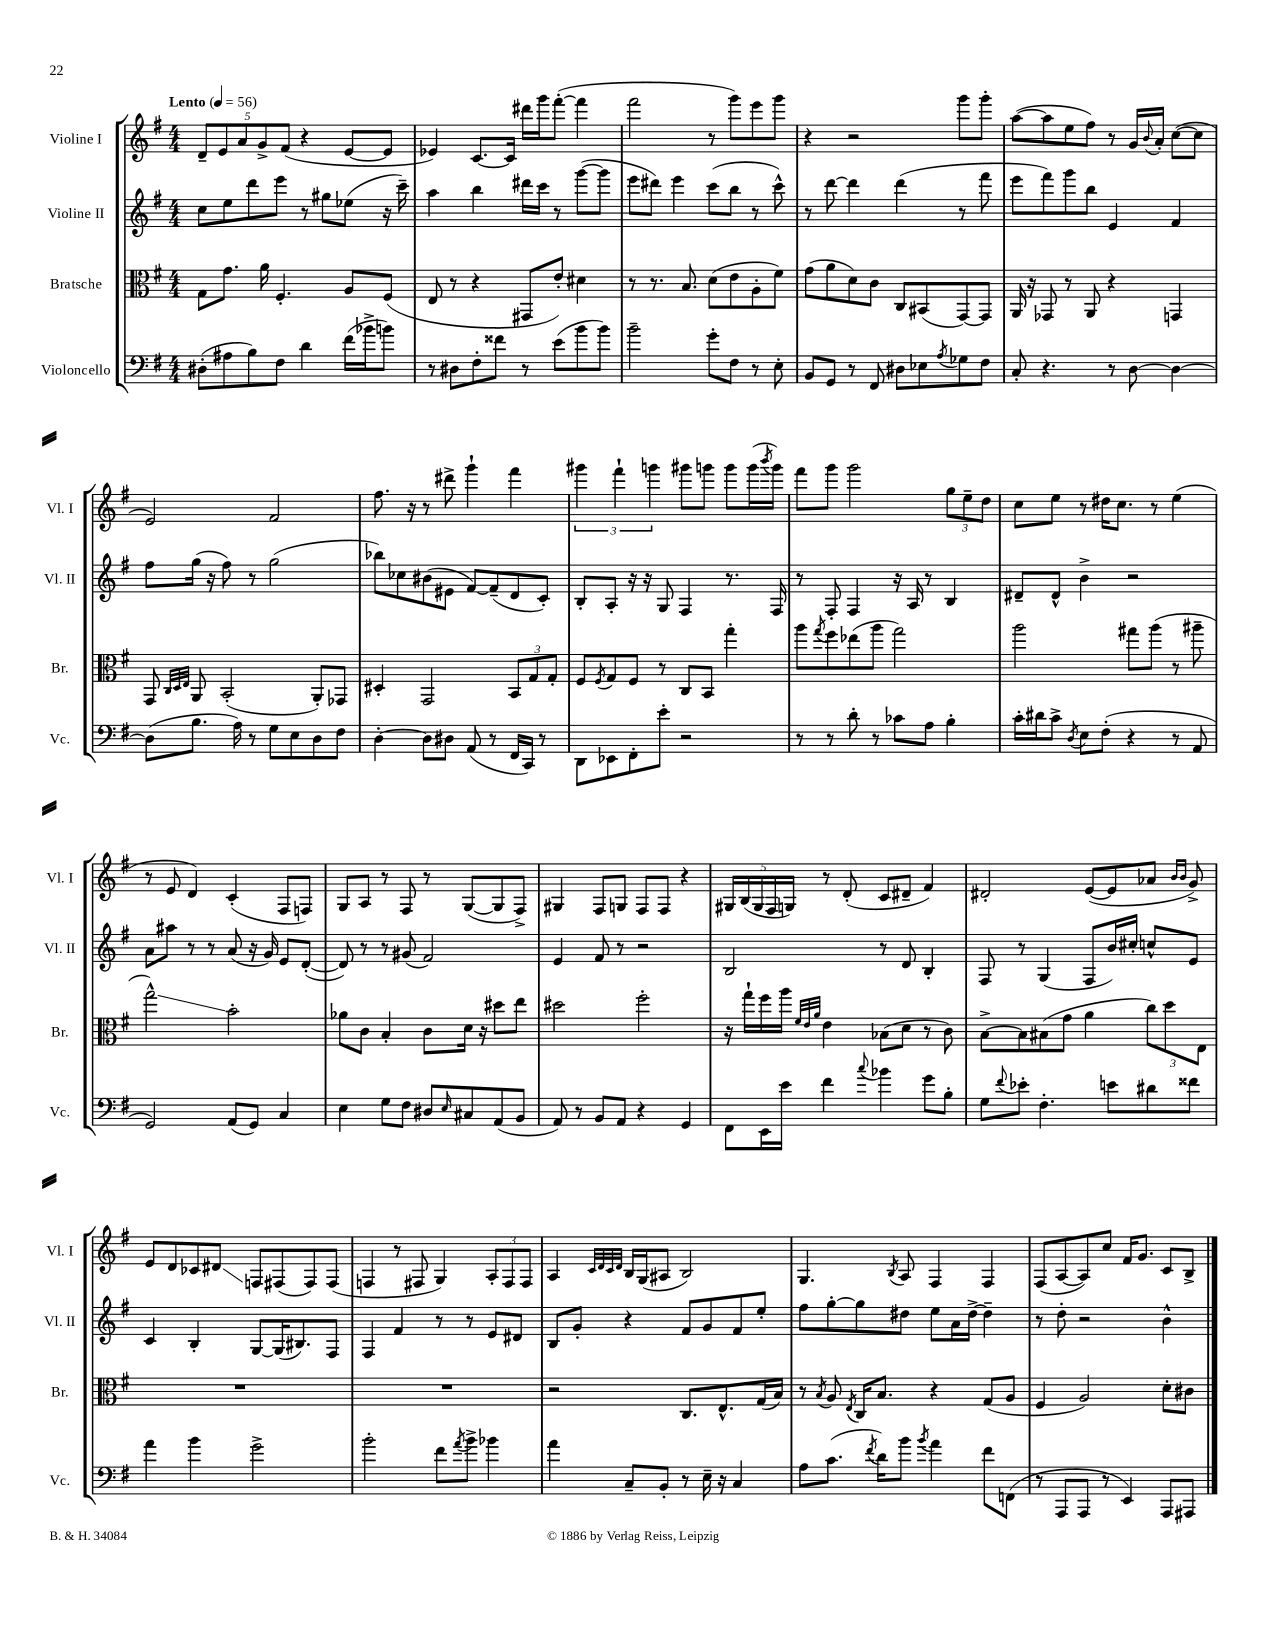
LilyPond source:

<<
\new StaffGroup <<
\new Staff = "s0" \with { instrumentName = "Violine I" shortInstrumentName = "Vl. I" } {
    \clef treble \key g \major \numericTimeSignature \time 4/4 \tempo "Lento" 4 = 56
    \tuplet 5/4 { d'8-- e'8 a'8 g'8-> fis'8( } r4 e'8~ e'8 |
    ees'4) c'8.~ c'16 dis'''16 g'''16 fis'''8~-.( fis'''4 |
    fis'''2 r8 g'''8) e'''8 g'''8 |
    r4 r2 g'''8 g'''8-. |
    a''8~( a''8 e''8 fis''8) r8 g'16 \appoggiatura { b'8 } a'16-. c''8~( c''8 |
    e'2) fis'2 |
    fis''8. r16 r8 dis'''8-> g'''4-! fis'''4 |
    \tuplet 3/2 { gis'''4 fis'''4-! g'''4 } gis'''8 g'''8 g'''8 g'''16( \acciaccatura { b'''8 } g'''16) |
    fis'''8 g'''8 g'''2 \tuplet 3/2 { g''8 e''8-- d''8 } |
    c''8 e''8 r8 dis''16 c''8. r8 e''4( |
    r8 e'8 d'4) c'4-.( fis8 f8) |
    g8 a8 r8 fis8 r8 g8~( g8 fis8->) |
    gis4 fis8 g8 fis8 fis8 r4 |
    \tuplet 5/4 { gis16 b16( gis16 fis16 g16) } r8 d'8-.( c'8 dis'8-- fis'4) |
    dis'2-. e'8~( e'8 aes'8 \grace { b'16 b'16 } g'8->) |
    e'8 d'8 ces'8 dis'8\glissando f8 fis8( fis8) fis8( |
    f4 r8 fis8 g4) \tuplet 3/2 { a8-. fis8 fis8 } |
    a4 \grace { c'32 d'32 c'32 d'32 } b16 g16( ais8 b2) |
    g4. \acciaccatura { b8 } a8 fis4 fis4 |
    fis8( a8~ a8) c''8 fis'16 g'8. c'8 b8-> \bar "|." |
}
\new Staff = "s1" \with { instrumentName = "Violine II" shortInstrumentName = "Vl. II" } {
    \clef treble \key g \major \numericTimeSignature \time 4/4
    c''8 e''8 d'''8 e'''8 r8 gis''8 ees''8( r16 c'''16--) |
    a''4 b''4 dis'''16 c'''16 r8 g'''8~( g'''8 |
    e'''8 dis'''8) e'''4 c'''8( b''8 r8 c'''8-^) |
    r8 d'''8~ d'''4 d'''4( r8 fis'''8 |
    e'''8 fis'''8) g'''8 b''8 e'4 fis'4 |
    fis''8 g''16( r16 fis''8) r8 g''2( |
    bes''8) ces''8 bis'8( eis'8 fis'8~) fis'8--( d'8 c'8-.) |
    b8-. a8-. r16 r16 g8 fis4 r8. fis16 |
    r8 fis8-. fis4 r16 a16 r8 b4 |
    dis'8-- dis'8-^ b'4-> r2 |
    a'8 ais''8 r8 r8 a'8( r16 g'16) e'8 d'8~-.( |
    d'8) r8 r8 gis'8( fis'2) |
    e'4 fis'8 r8 r2 |
    b2 r8 d'8 b4-. |
    fis8 r8 g4( fis8 b'16) cis''16-. c''8-^ e'8 |
    c'4 b4-. g8~ g16( bis8.) fis8 |
    fis4 fis'4 r8 r8 e'8 dis'8 |
    b8 g'8-. r4 fis'8 g'8 fis'8 e''8-. |
    fis''8 g''8~-. g''8 dis''8 e''8 a'16 dis''16~-> dis''4-- |
    r8 d''8-. r2 b'4-^ \bar "|." |
}
\new Staff = "s2" \with { instrumentName = "Bratsche" shortInstrumentName = "Br." } {
    \clef alto \key g \major \numericTimeSignature \time 4/4
    g8 g'8. a'16 fis4.-. a8 fis8( |
    e8 r8 r4 gis,8 e'8-.) dis'4 |
    r8 r8. b8. d'8( e'8 a8-. fis'8) |
    g'8( a'8 d'8) c'8 c8 bis,8( g,8~) g,8 |
    a,16 r16 ges,8 r8 a,8 r4 g,4 |
    g,8 \grace { c32 d32 e32 } a,8 b,2-.( a,8-.) ges,8 |
    dis4-. g,2 \tuplet 3/2 { b,8 g8 g8-. } |
    fis8 \acciaccatura { fis8 } g8 fis8 r8 c8 b,8 g''4-. |
    a''8 \acciaccatura { g''8 } fis''8 ees''8( a''8 g''2) |
    a''2 gis''8 a''8( r8 ais''8-- |
    g''2-^\glissando) b'2-. |
    aes'8 c'8 b4-. c'8 d'16 r16 dis''8 e''8 |
    dis''2 fis''2-. |
    r16 g''16-! fis''16 a''16 \grace { fis'32 e'32 a'32 } e'4 bes8( d'8 r8 c'8) |
    b8~-> b8 bis8( g'8 a'4 \tuplet 3/2 { c''8) d''8 e8 } |
    R1 |
    R1 |
    r2 c8. e8.-^ g16( b16) |
    r8 \acciaccatura { b8 } a8 \acciaccatura { e8 } c16 b8. r4 g8( a8 |
    fis4 a2) d'8-. cis'8 \bar "|." |
}
\new Staff = "s3" \with { instrumentName = "Violoncello" shortInstrumentName = "Vc." } {
    \clef bass \key g \major \numericTimeSignature \time 4/4
    dis8-.( ais8 b8) fis8 d'4 fis'16( bes'16-> b'8) |
    r8 dis8 fis8-. fisis'8 r8 e'8( b'8 b'8) |
    b'2-- g'8-. fis8 r8 e8-. |
    b,8 g,8 r8 fis,8 dis8 ees8 \acciaccatura { a8 } ges8 fis8 |
    c8-. r4. r8 d8~ d4~ |
    d8( b8. a16) r8 g8 e8 d8 fis8 |
    d4~-. d8 dis8 a,8( r8 fis,16 c,16) r8 |
    d,8 ees,8 fis,8-. e'8-. r2 |
    r8 r8 d'8-. r8 ces'8 a8 b4-. |
    c'16-. dis'16 c'8-> \acciaccatura { d8 } e8 fis8-.( r4 r8 a,8 |
    g,2) a,8( g,8) c4 |
    e4 g8 fis8 dis8 \grace { e16 } cis8 a,8( b,8 |
    a,8) r8 b,8 a,8 r4 g,4 |
    fis,8 e,16 e'16 fis'4 \appoggiatura { c''8 } bes'4 g'8 b8-. |
    g8 \appoggiatura { fis'8 } ees'8-. fis4.-. e'8 dis'8 fisis'8 |
    a'4 b'4 g'2-> |
    b'2-. fis'8 \acciaccatura { a'8 } b'8-> bes'4 |
    a'4 c8-- b,8-. r8 e16-- r16 c4 |
    a8 c'8.( \acciaccatura { fis'8 } d'16) b'8 \acciaccatura { b'8 } a'4 fis'8 f,8( |
    r8 a,,8 a,,8 r8 e,4) a,,8 ais,,8 \bar "|." |
}
>>
>>
\layout { \context { \Score \remove "Bar_number_engraver" } }
